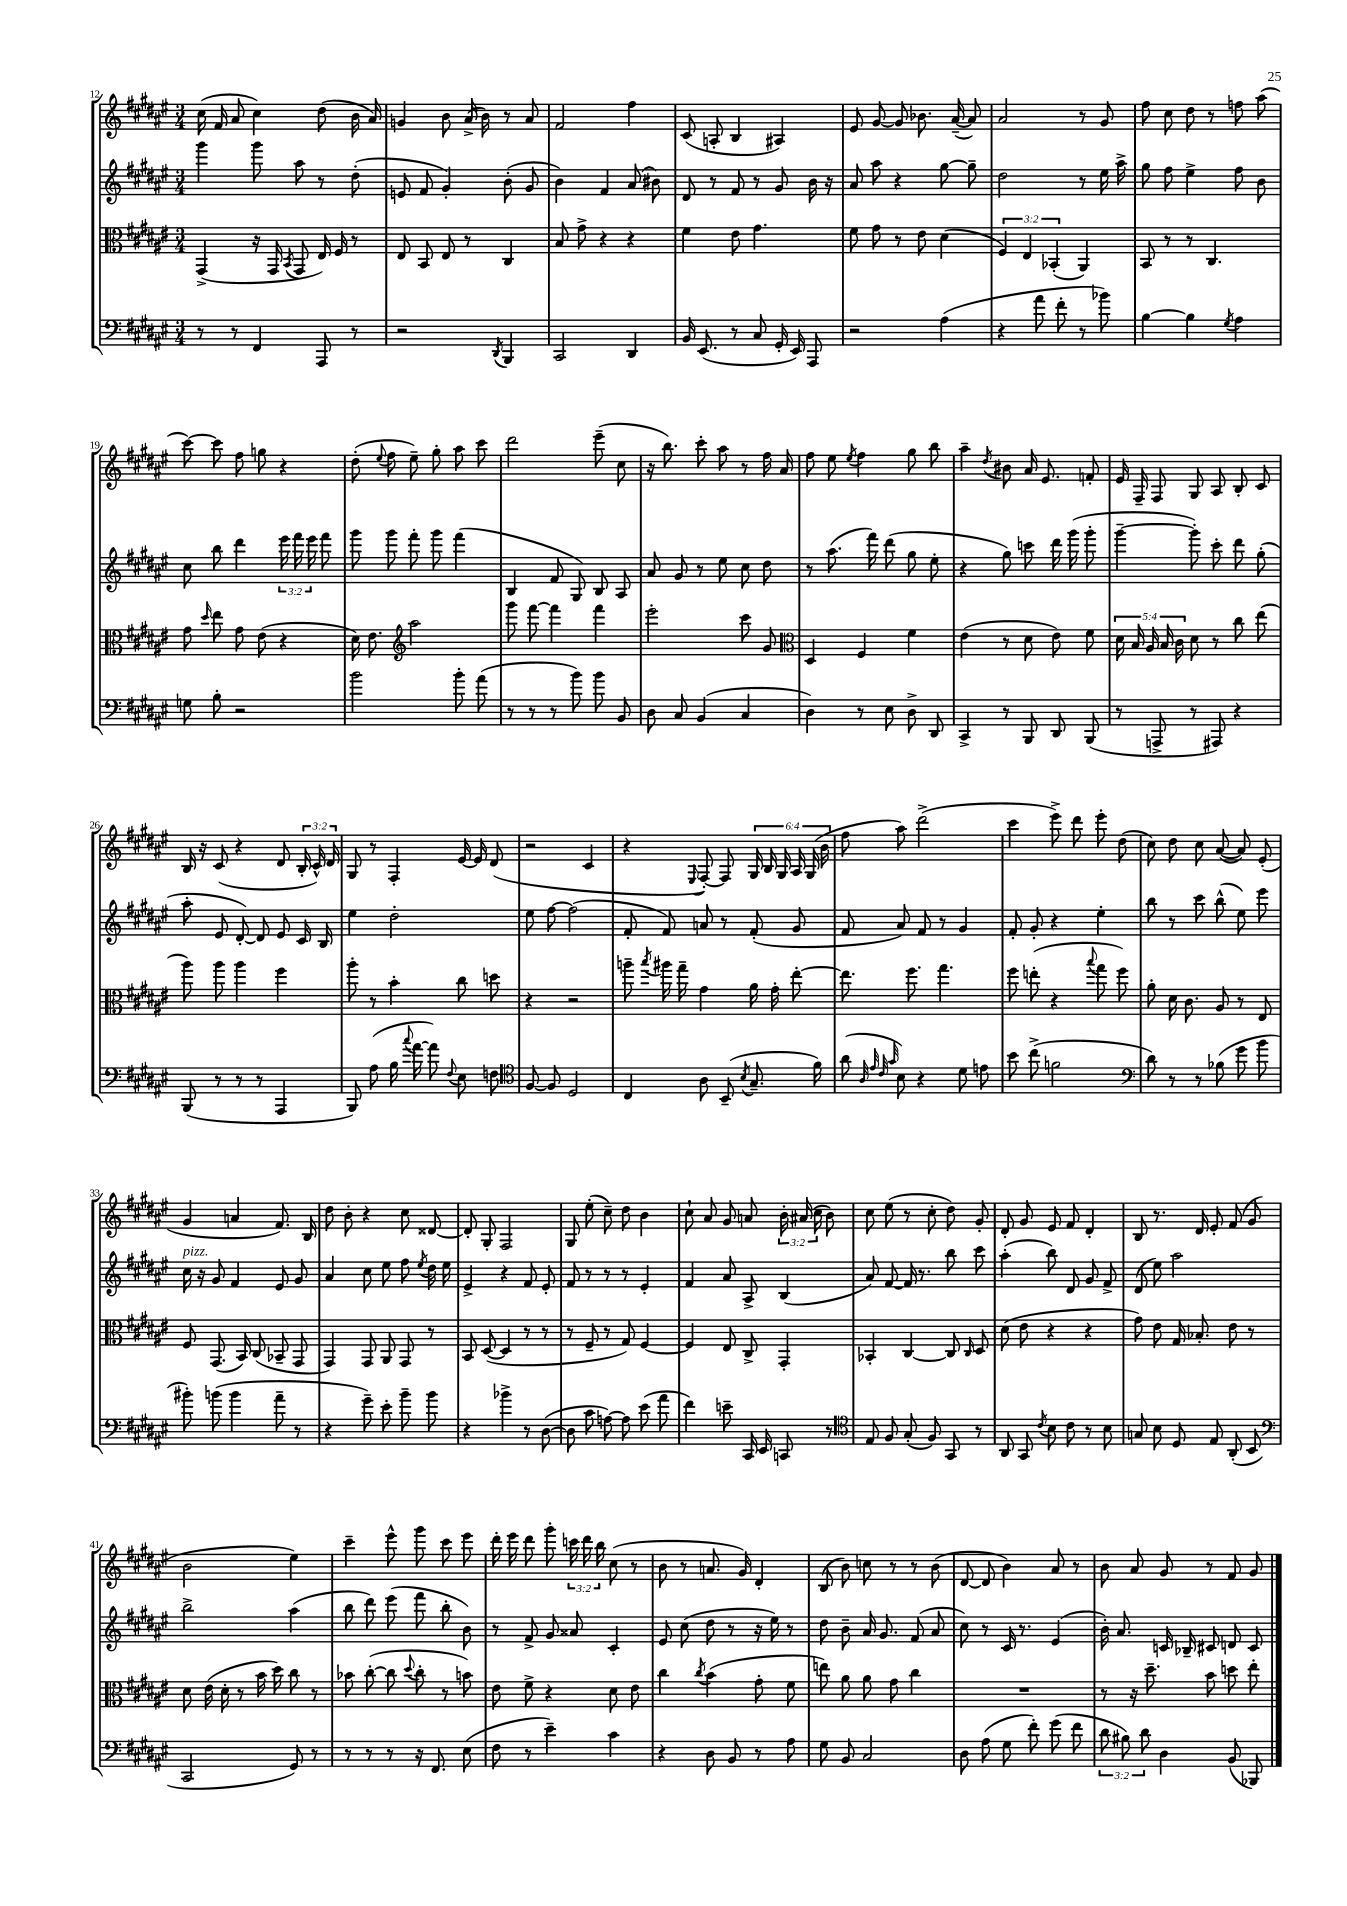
<<
\new StaffGroup <<
\new Staff = "s0" {
    \clef treble \key fis \major \numericTimeSignature \time 3/4 \override Staff.TupletNumber.text = #tuplet-number::calc-fraction-text
    \autoBeamOff cis''16( fis'16 ais'8 cis''4) dis''8( b'16 ais'16) |
    g'4 b'8 ais'16->( b'16) r8 ais'8 |
    fis'2 fis''4 |
    cis'8( a8-. b4 ais4) |
    eis'8 gis'8~ gis'8 bes'8. ais'16~--( ais'8) |
    ais'2 r8 gis'8 |
    fis''8 cis''8 dis''8 r8 f''8 ais''8( |
    cis'''8~) cis'''8 fis''8 g''8 r4 |
    dis''8-.( \appoggiatura { eis''8 } fis''8 eis''8--) gis''8-. ais''8 cis'''8 |
    dis'''2 eis'''8--( cis''8 |
    r16 b''8.) cis'''8-. ais''8 r8 fis''16 ais'16 |
    fis''8 eis''8 \acciaccatura { eis''8 } fis''4 gis''8 b''8 |
    ais''4-- \acciaccatura { dis''8 } bis'8 ais'16 eis'8. f'8-. |
    eis'16 fis16-- fis8 gis8 ais8 b8-. cis'8 |
    b16 r16 cis'8( r4 dis'8 \tuplet 3/2 { b16-. cis'16-^) dis'16 } |
    gis8 r8 fis4-. eis'16~ eis'16 dis'8( |
    r2 cis'4 |
    r4 \appoggiatura { eis8 } fis8~-.) fis8 \tuplet 6/4 { gis16 b16 gis16 ais16 gis16( b'16 } |
    fis''8 ais''8) dis'''2->( |
    cis'''4 eis'''8->) dis'''8 eis'''8-. dis''8( |
    cis''8) dis''8 cis''8 ais'8~( ais'8) eis'8-.( |
    gis'4 a'4 fis'8.) b16 |
    dis''8 b'8-. r4 cis''8 disis'8~ |
    disis'8-. gis8-. fis2 |
    gis8 eis''8-.( cis''8--) dis''8 b'4 |
    cis''8-! ais'8 gis'8 a'8 \tuplet 3/2 { b'16-. ais'16( cis''16 } b'8) |
    cis''8 eis''8( r8 cis''8-. dis''8) gis'8-. |
    dis'8-. gis'8 eis'8 fis'8 dis'4-. |
    b8 r8. dis'16 eis'8-. fis'8( gis'8 |
    b'2 eis''4) |
    cis'''4-- eis'''8-^ gis'''8 cis'''8 eis'''8 |
    dis'''16-. eis'''16 dis'''8 gis'''8-. \tuplet 3/2 { c'''16 dis'''16 b''16 } cis''8( r8 |
    b'8 r8 a'8. gis'16) dis'4-. |
    b8( b'8) c''8 r8 r8 b'8( |
    dis'8~ dis'8 b'4) ais'8 r8 |
    b'8 ais'8 gis'8 r8 fis'8 gis'8 \bar "|." |
}
\new Staff = "s1" {
    \clef treble \key fis \major \numericTimeSignature \time 3/4 \override Staff.TupletNumber.text = #tuplet-number::calc-fraction-text
    \autoBeamOff gis'''4 gis'''8 ais''8 r8 dis''8-.( |
    e'8 fis'8 gis'4-.) b'8-.( gis'8 |
    b'4) fis'4 ais'8( bis'8) |
    dis'8 r8 fis'8 r8 gis'8 b'16 r16 |
    ais'8 ais''8 r4 gis''8~ gis''8-- |
    dis''2 r8 eis''16 ais''16-> |
    gis''8 fis''8 eis''4-> fis''8 b'8 |
    cis''8 b''8 dis'''4 \tuplet 3/2 { eis'''16 fis'''16 eis'''16 } fis'''8 |
    gis'''8 gis'''8 fis'''8-. gis'''8 fis'''4( |
    b4 fis'8 gis8) b8 ais8 |
    ais'8 gis'8 r8 eis''8 cis''8 dis''8 |
    r8 ais''8.( fis'''16) dis'''8( gis''8 eis''8-. |
    r4 gis''8) c'''8 dis'''16 gis'''16( gis'''8-. |
    gis'''4~-- gis'''8-.) cis'''8-. dis'''8 gis''8-.( |
    ais''8-. eis'8 dis'8~-.) dis'8 eis'8 cis'16 b16 |
    eis''4 dis''2-. |
    eis''8 fis''8~ fis''2( |
    fis'8-. fis'8) a'8 r8 fis'8-.( gis'8 |
    fis'8 ais'8) fis'8 r8 gis'4 |
    fis'8-. gis'8-. r4 eis''4-. |
    b''8 r8 cis'''8 b''8-^( eis''8) eis'''8 |
    cis''16^\markup { \italic "pizz." } r16 gis'8 fis'4 eis'8 gis'8 |
    ais'4 cis''8 eis''8 fis''8 \acciaccatura { eis''8 } dis''16 eis''16 |
    eis'4-> r4 fis'8 eis'8-. |
    fis'8 r8 r8 r8 eis'4-. |
    fis'4 ais'8 ais8-> b4( |
    ais'8) fis'8~ fis'16 r8. b''8 cis'''8 |
    ais''4-.( b''8) dis'8 gis'8 fis'8-> |
    dis'8( eis''8) ais''2 |
    b''2-> ais''4( |
    b''8 dis'''8) eis'''8( fis'''8 b''8-. b'8) |
    r8 fis'8-> gis'8 aisis'8 cis'4-. |
    eis'8 cis''8( dis''8 r8 r16 eis''16) r8 |
    dis''8 b'8-- ais'16 gis'8. fis'8( ais'8 |
    cis''8) r8 cis'16 r8. eis'4( |
    b'16-.) ais'8. c'16 bes16-- cis'8 d'8 cis'8 \bar "|." |
}
\new Staff = "s2" {
    \clef alto \key fis \major \numericTimeSignature \time 3/4 \override Staff.TupletNumber.text = #tuplet-number::calc-fraction-text
    \autoBeamOff gis,4->( r16 gis,16 \acciaccatura { b,8 } gis,8 eis16) fis16 r8 |
    eis8 b,8 eis8 r8 cis4 |
    b8 gis'8-> r4 r4 |
    fis'4 eis'8 gis'4. |
    fis'8 gis'8 r8 eis'8 dis'4( |
    \tuplet 3/2 { fis4) eis4 bes,4-.( } ais,4) |
    b,8 r8 r8 cis4. |
    gis'8 \grace { dis''16 } eis''8 gis'8 eis'8( r4 |
    dis'16) eis'8. \clef treble ais''2 |
    gis'''8 fis'''8~ fis'''4 fis'''4 |
    eis'''2-. cis'''8 gis'8 |
    \clef alto dis4 fis4 fis'4 |
    eis'4( r8 dis'8 eis'8) fis'8 |
    \tuplet 5/4 { dis'16 b16 ais16 b16 cis'16 } dis'8 r8 cis''8 eis''8( |
    ais''8) ais''8 ais''4 fis''4 |
    ais''8-. r8 b'4-. cis''8 d''8 |
    r4 r2 |
    a''8-- \acciaccatura { b''8 } ais''16 gis''16-- gis'4 ais'16 gis'16-. eis''8~-. |
    eis''8. fis''8. gis''4. |
    fis''8 e''8-.( r4 \appoggiatura { b''8 } gis''8 fis''8) |
    ais'8-. dis'16 cis'8. ais8 r8 eis8 |
    fis8 gis,8.( b,16) cis8( bes,8-- gis,8 |
    gis,4) gis,8 ais,8 gis,8 r8 |
    b,8 dis8~( dis4 r8 r8 |
    r8 fis8-- r8 gis8) fis4~ |
    fis4 eis8 cis8-> gis,4-. |
    bes,4-. cis4~ cis8 \grace { cis16 } dis8 |
    dis'8( eis'8 r4 r4 |
    gis'8) eis'8 gis16 bes8.-. eis'8 r8 |
    dis'8 eis'16( dis'16-. r8 b'16 dis''16) cis''8 r8 |
    bes'8 cis''8~-.( cis''8 \appoggiatura { dis''8 } cis''8-. r8 b'8) |
    eis'8 fis'8-> r4 dis'8 eis'8 |
    cis''4 \acciaccatura { cis''8 } b'4( gis'8-. fis'8 |
    e''8) ais'8 ais'8 gis'8 cis''4 |
    R2. |
    r8 r16 dis''8.-- b'8 d''8 eis''8-. \bar "|." |
}
\new Staff = "s3" {
    \clef bass \key fis \major \numericTimeSignature \time 3/4 \override Staff.TupletNumber.text = #tuplet-number::calc-fraction-text
    \autoBeamOff r8 r8 fis,4 ais,,8 r8 |
    r2 \acciaccatura { dis,8 } b,,4 |
    cis,2 dis,4 |
    b,16 eis,8.( r8 cis8 gis,16-. eis,16) ais,,8 |
    r2 ais4( |
    r4 ais'8 fis'8-. r8 bes'8) |
    b4~ b4 \acciaccatura { gis8 } ais4 |
    g8 b8-. r2 |
    b'2 b'8-. ais'8( |
    r8 r8 r8 b'8) b'8 b,8 |
    dis8 cis8 b,4( cis4 |
    dis4) r8 eis8 dis8-> dis,8 |
    cis,4-> r8 b,,8 dis,8 b,,8( |
    r8 a,,8-> r8 ais,,8) r4 |
    b,,8( r8 r8 r8 ais,,4 |
    b,,8) ais8( b16 \appoggiatura { cis''8 } ais'16~ ais'8) \appoggiatura { fis8 } eis8 f8 |
    \clef tenor fis8~ fis8 dis2 |
    cis4 ais8 b,8--( \acciaccatura { b8 } gis8.-- fis'16) |
    ais'8( \grace { ais32 eis'32 cis'32 gis'32 } b8) r4 dis'8 e'8 |
    b'8 cis''8->( f'2 |
    \clef bass dis'8) r8 r8 bes8( gis'8 b'8 |
    bis'8-.) b'8( b'4 ais'8-- r8 |
    r4 gis'8--) eis'8-. b'8-- b'8 |
    r4 bes'4-> r8 dis8~( |
    dis8 cis'8 a8~) a8 eis'8( ais'8 |
    fis'4) e'8-- cis,16 eis,16 c,8 r8 |
    \clef tenor eis8 fis8 gis8-.( fis8) gis,8 r8 |
    ais,8 gis,8 \acciaccatura { cis'8 } b8 cis'8 r8 b8 |
    g8 b8 dis8 eis8 ais,8-.( b,8 |
    \clef bass cis,2 gis,8) r8 |
    r8 r8 r8 r16 fis,8. eis8( |
    fis8 r8 eis'4--) cis'4 |
    r4 dis8 b,8 r8 ais8 |
    gis8 b,8 cis2 |
    dis8 ais8( gis8 fis'8-.) gis'8( fis'8 |
    \tuplet 3/2 { dis'8 bis8) dis'8 } dis4 b,8( bes,,8) \bar "|." |
}
>>
>>
\layout { \context { \Score currentBarNumber = #12 } }
